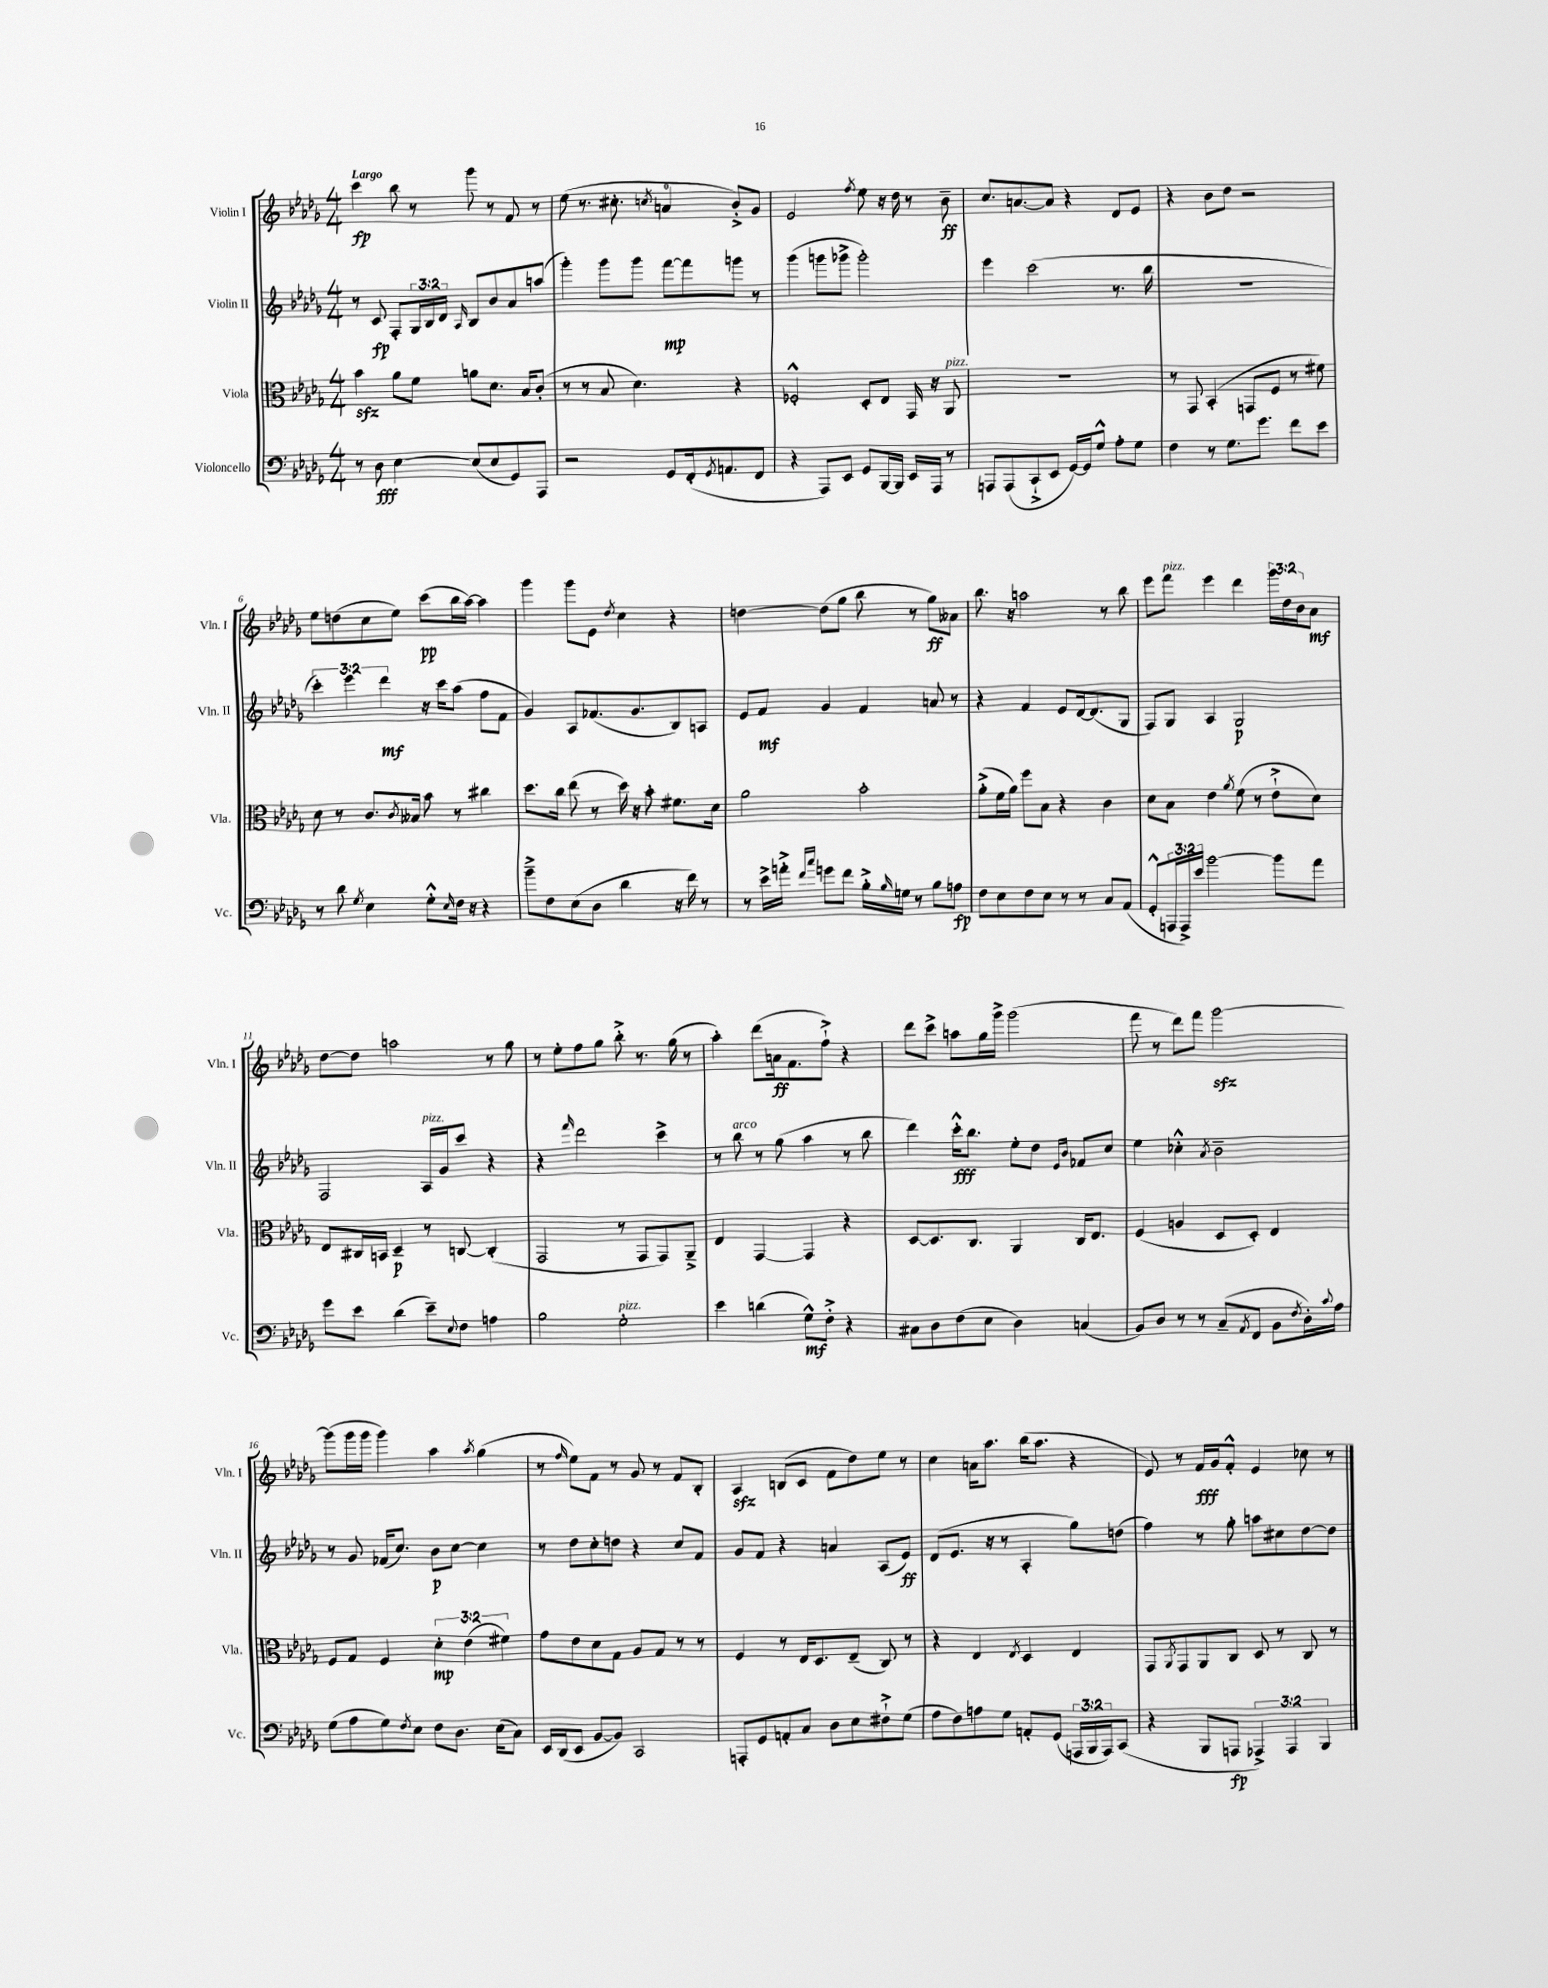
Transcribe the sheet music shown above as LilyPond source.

<<
\new StaffGroup <<
\new Staff = "s0" \with { instrumentName = "Violin I" shortInstrumentName = "Vln. I" } {
    \clef treble \key des \major \numericTimeSignature \time 4/4 \override Staff.TupletNumber.text = #tuplet-number::calc-fraction-text \tempo "Largo"
    c'''4\fp bes''8 r8 ges'''8 r8 f'8 r8 |
    ees''8( r8. cis''8.-. \acciaccatura { c''8 } a'4-0 bes'8-.->) ges'8 |
    ees'2 \acciaccatura { f''8 } ees''8 r16 des''16 r8 bes'8--\ff |
    c''8. a'8.~ a'8 r4 des'8 ees'8 |
    r4 bes'8 des''8 r2 |
    ees''8 d''8( c''8 ees''8) c'''8\pp( bes''16 aes''16~) aes''4 |
    ges'''4 ges'''8 ees'8 \acciaccatura { des''8 } c''4 r4 |
    d''4~ d''8( ges''8 bes''8 r8 ges''8\ff) aeses'8 |
    bes''8. r16 a''2 r8 bes''8 |
    ees'''8 f'''8^\markup { \italic "pizz." } ees'''4 des'''4 \tuplet 3/2 { ges'''16 des''16 bes'16 } aes'8\mf |
    des''8~ des''8 a''2 r8 ges''8 |
    r8 ees''8-. f''8 ges''8 bes''8-.-> r8. ges''16( r8 |
    aes''4-.) des'''8( a'16\ff f'8. f''8-!->) r4 |
    des'''8 c'''8-> a''8 ges''16 ges'''16-> ges'''2( |
    f'''8 r8 des'''8) f'''8 ges'''2~\sfz |
    ges'''8( ges'''16 ges'''16 ges'''4) aes''4 \acciaccatura { aes''8 } ges''4( |
    r8 \grace { f''16 } ees''8) f'8 r8 ges'8 r8 f'8 bes8-. |
    aes4\sfz b8( c'8 f'8 des''8) ees''8 r8 |
    c''4 a'16 aes''8. bes''16( aes''8. r4 |
    ees'8) r8 f'16\fff ges'16 f'8-.-^ ees'4 ces''8 r8 \bar "|." |
}
\new Staff = "s1" \with { instrumentName = "Violin II" shortInstrumentName = "Vln. II" } {
    \clef treble \key des \major \numericTimeSignature \time 4/4 \override Staff.TupletNumber.text = #tuplet-number::calc-fraction-text
    r8 c'8\fp f8-. \tuplet 3/2 { ges16 bes16 des'16 } \grace { aes16 } bes8 bes'8 aes'8 a''8( |
    ges'''4-.) ges'''8 ges'''8 f'''8~\mp f'''8 g'''8 r8 |
    ges'''4( g'''8 ges'''8-> ges'''2-.) |
    ees'''4 c'''2( r8. bes''16 |
    R1 |
    \tuplet 3/2 { c'''4-.) ees'''4 des'''4\mf } r16 c'''16 aes''8( f''8 f'8 |
    ges'4) aes8 fes'8.( ges'8. bes8) a8 |
    ees'8 f'8\mf ges'4 f'4 a'8 r8 |
    r4 f'4 ees'8 des'16~ des'8.( ges8 |
    f8) ges8 aes4 ges2\p |
    f2 aes16^\markup { \italic "pizz." } ges'16 c'''8 r4 |
    r4 \grace { f'''16 } des'''2 c'''4-> |
    r8 bes''8^\markup { \italic "arco" } r8 ges''8( aes''4 r8 bes''8 |
    des'''4) c'''16-.-^\fff bes''8. ees''8-. des''8 \grace { ees'16 bes'16 } fes'8 c''8 |
    ees''4 ces''4-.-^ \acciaccatura { aes'8 } bes'2-- |
    r8 ges'8 fes'16( c''8.) bes'8\p c''8~ c''4 |
    r8 des''8 c''8-. d''8 r4 c''8 f'8 |
    ges'8 f'8 r4 a'4 aes8( ees'8\ff) |
    des'8( ees'8. r16 r8 aes4-. ges''8) d''8( |
    f''4) r8 ges''8-. a''8 cis''8 des''8~ des''8 \bar "|." |
}
\new Staff = "s2" \with { instrumentName = "Viola" shortInstrumentName = "Vla." } {
    \clef alto \key des \major \numericTimeSignature \time 4/4 \override Staff.TupletNumber.text = #tuplet-number::calc-fraction-text
    bes'4\sfz aes'8 f'8 a'8 des'8. bes16 c'8-.( |
    r8 r8 bes8 des'4.) r4 |
    fes2-.-^ des8-. ees8 ges,16 r16 aes,8^\markup { \italic "pizz." } |
    R1 |
    r8 ges,8 bes,4-.( g,8 f8 r8 fis'8) |
    des'8 r8 c'8. \acciaccatura { c'8 } beses16 bes'8 r8 cis''4 |
    des''8. c''16 ees''8( r8 des''16) r16 bes'8-. fis'8. des'16 |
    aes'2 bes'2-. |
    aes'8-.->( f'16 aes'16) f''8 bes8 r4 c'4 |
    des'8 bes8 ees'4 \acciaccatura { aes'8 } f'8( r8 ees'8-!-> des'8) |
    ees8 cis16 b,16 des4--\p r8 c8~ c4-.( |
    ges,2 r8 ges,8 ges,8) aes,8---> |
    ees4 ges,4~ ges,4 r4 |
    des8~ des8. c8. aes,4 c16 ees8. |
    f4( a4 des8 des8-.) ees4 |
    f8 ges8 f4 \tuplet 3/2 { des'4-.\mp ees'4( fis'4) } |
    ges'8 ees'8 des'8 ges8 aes8 ges8 r8 r8 |
    f4 r8 ees16 des8. ees8--( c8) r8 |
    r4 ees4 \acciaccatura { ees8 } des4 ees4 |
    ges,8 \acciaccatura { aes,8 } ges,8 aes,8 c8 des8 r8 c8 r8 \bar "|." |
}
\new Staff = "s3" \with { instrumentName = "Violoncello" shortInstrumentName = "Vc." } {
    \clef bass \key des \major \numericTimeSignature \time 4/4 \override Staff.TupletNumber.text = #tuplet-number::calc-fraction-text
    r8 des8\fff ees4~ ees8( ees8 ges,8) aes,,8 |
    r2 ges,8 f,16-.( \acciaccatura { ges,8 } a,8. f,8 |
    r4 aes,,8) ees,8 ges,8 bes,,16~ bes,,16 ees,16 aes,,16 r8 |
    a,,8 a,,8( c,8-!-> ees,8 ges,16~) ges,16 ges8-^ aes8-. ges8 |
    f4 r8 ges8. ges'8. f'8 ees'8 |
    r8 des'8 \acciaccatura { ges8 } ees4 ges8-.-^ \grace { ees16 } f16 r16 r4 |
    bes'8---> f8 ees8( des8 des'4 r16 f'16) r8 |
    r8 ees'16-> a'16-.-> \grace { f'16 c''16 } g'8 f'8 bes16-.-> \grace { bes16 } g16 r8 bes8 a8\fp |
    f8 ees8 f8 ees8 r8 r8 c8 aes,8( |
    ges,8-.-^ \tuplet 3/2 { a,,16 a,,16->) ees'16 } bes'2~ bes'8 aes'8 |
    ges'8 ees'8 des'4( ees'8--) \appoggiatura { ees8 } f8 a4 |
    bes2 ges2-.^\markup { \italic "pizz." } |
    ees'4 d'4( ges8-^\mf) f8-.-> r4 |
    cis8 des8 f8( ees8 des4) c4( |
    bes,8) des8 r8 r8 c8--( \acciaccatura { aes,8 } f,8 bes,8 \acciaccatura { f8 } des16-.) \appoggiatura { c'8 } aes16 |
    ges8( aes8 ges8) \acciaccatura { f8 } ees8 f8 des8. ees16( c8) |
    ees,16 des,16( ees,8 bes,8~ bes,8) c,2 |
    a,,8-. ges,8 a,8-. c8 des8 ees8 fis8-!-> ges8( |
    aes8 f8) a8 ges8 a,8-. ges,8( \tuplet 3/2 { a,,16 bes,,16 a,,16) } c,8( |
    r4 bes,,8 a,,8\fp \tuplet 3/2 { aes,,4->) aes,,4 bes,,4 } \bar "|." |
}
>>
>>
